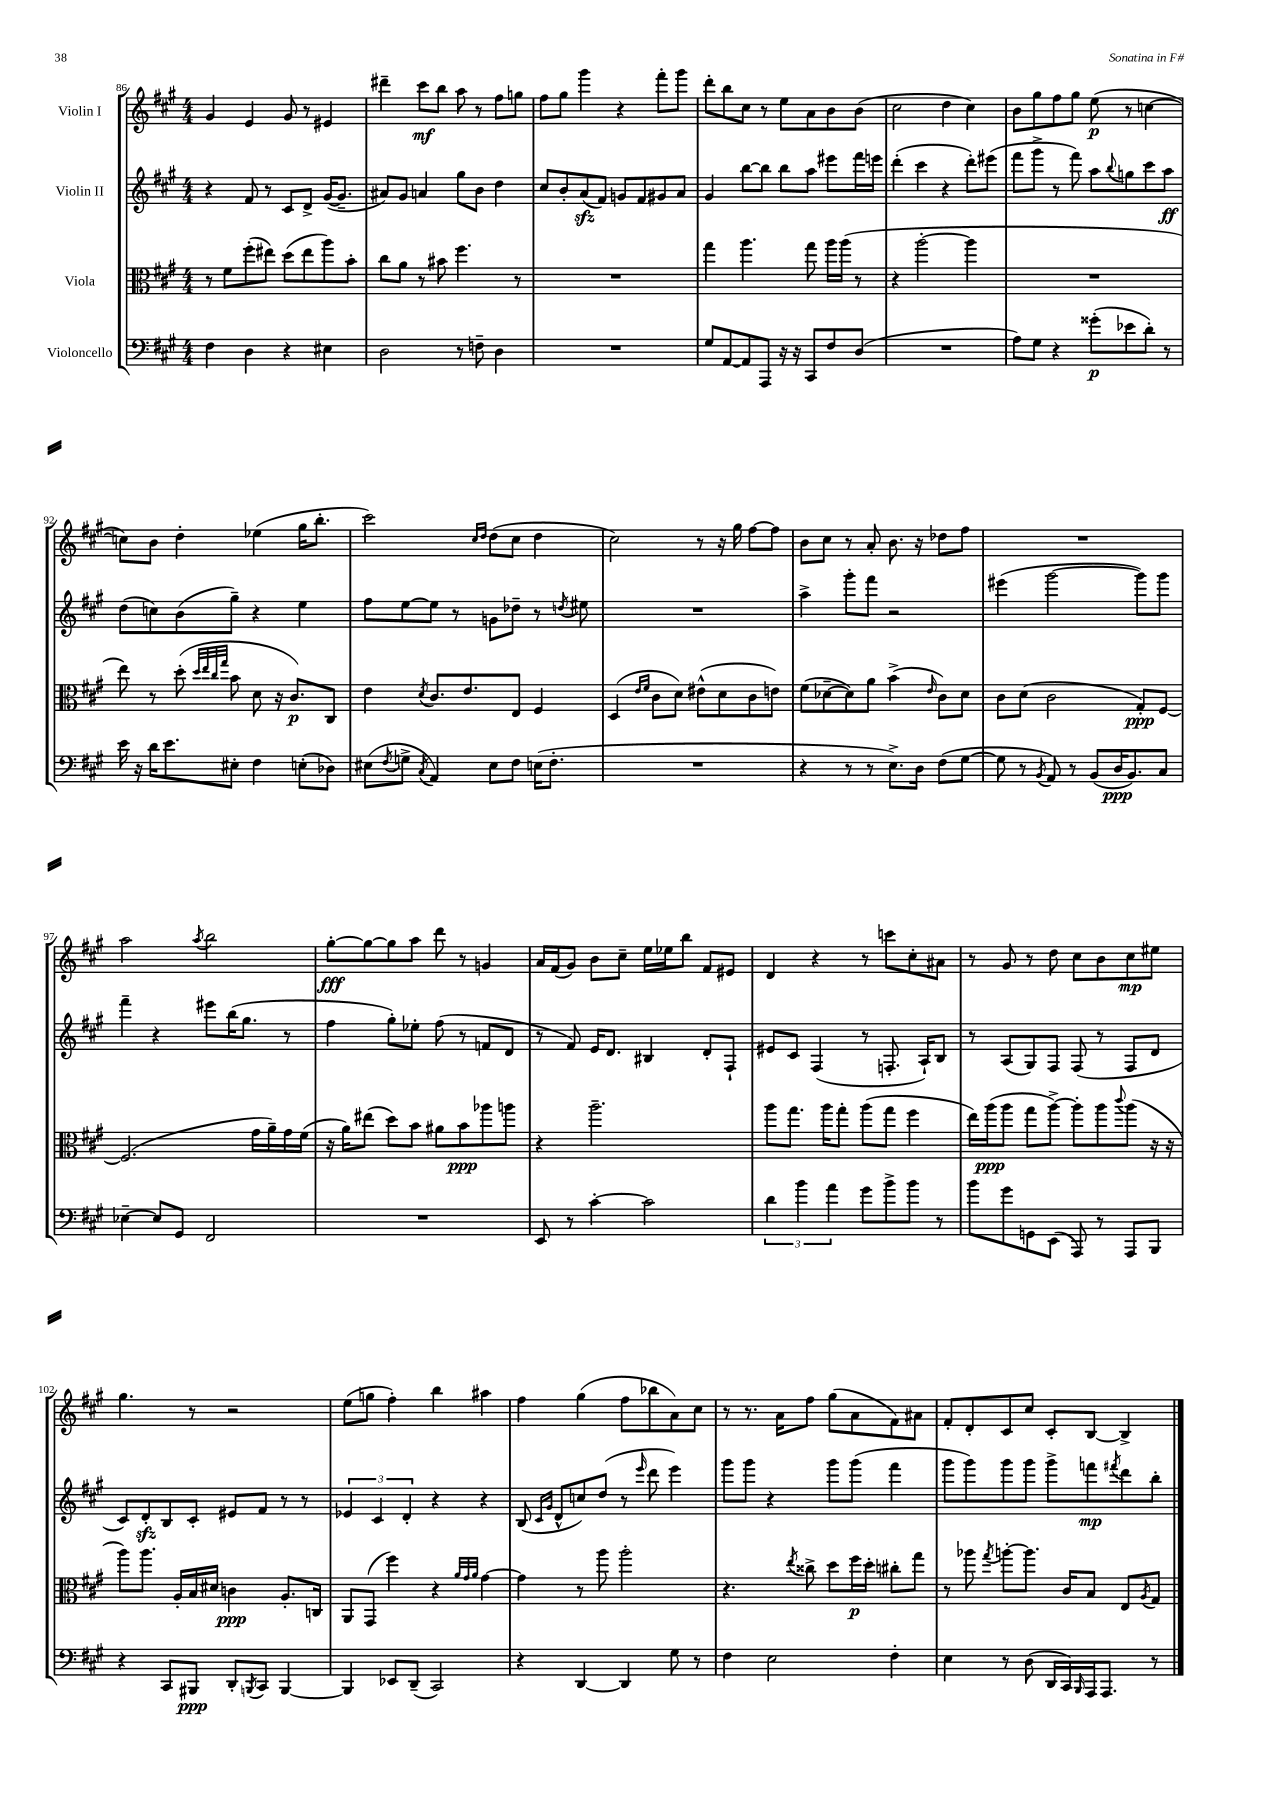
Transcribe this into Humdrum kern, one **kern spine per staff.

**kern	**dynam	**kern	**dynam	**kern	**dynam	**kern	**dynam
*part4	*part4	*part3	*part3	*part2	*part2	*part1	*part1
*staff4	*staff4	*staff3	*staff3	*staff2	*staff2	*staff1	*staff1
*I"Violoncello	*	*I"Viola	*	*I"Violin II	*	*I"Violin I	*
*clefF4	*	*clefC3	*	*clefG2	*	*clefG2	*
*k[f#c#g#]	*	*k[f#c#g#]	*	*k[f#c#g#]	*	*k[f#c#g#]	*
*M4/4	*	*M4/4	*	*M4/4	*	*M4/4	*
=86	=86	=86	=86	=86	=86	=86	=86
4F#\	.	8r	.	4r	.	4g#/	.
.	.	8f#\L	.	.	.	.	.
4D\	.	(8ff#'\	.	8f#/	.	4e/	.
.	.	8ee#X\J)	.	8r	.	.	.
4r	.	(8dd\L	.	8c#/L	.	8g#/	.
.	.	8ee#\	.	8d^/J	.	8r	.
4E#X\	.	8aa\)	.	([16g#/KL	.	4e#X/	.
.	.	.	.	8.g#~/J]	.	.	.
.	.	8b'\J	.	.	.	.	.
=87	=87	=87	=87	=87	=87	=87	=87
2D\	.	8cc#\L	.	8a#X/L)	.	4ddd#X~\	.
.	.	8a\J	.	8g#/J	.	.	.
.	.	8r	.	4an/	.	8ccc#\L	mf
.	.	8b#X\	.	.	.	8bb\J	.
8r	.	4.ff#\	.	8gg#\L	.	8aa\	.
8Fn~\	.	.	.	8b\J	.	8r	.
4D\	.	.	.	4dd\	.	8ff#\L	.
.	.	8r	.	.	.	8ggn\J	.
=88	=88	=88	=88	=88	=88	=88	=88
1r	.	1r	.	8cc#/L	.	8ff#\L	.
.	.	.	.	8b'/	.	8gg#\J	.
.	.	.	.	(8azz/	.	4ggg#\	.
.	.	.	.	8f#/J)	.	.	.
.	.	.	.	8gn/L	.	4r	.
.	.	.	.	8f#/	.	.	.
.	.	.	.	8g#X/	.	8fff#'\L	.
.	.	.	.	8a/J	.	8ggg#\J	.
=89	=89	=89	=89	=89	=89	=89	=89
8G#/L	.	4gg#\	.	4g#/	.	8ddd'\L	.
[8AA/	.	.	.	.	.	8bb\	.
8AA/]	.	4.aa\	.	[8bb\L	.	8cc#\J	.
8AAA/J	.	.	.	8bb\J]	.	8r	.
16r	.	.	.	8bb\L	.	8ee\L	.
16r	.	.	.	.	.	.	.
8CC#/L	.	8gg#\	.	8aa\J	.	8a\	.
8F#/	.	16aa\LL	.	8eee#X\L	.	8b\	.
.	.	(16aa\JJ	.	.	.	.	.
(8D/J	.	8r	.	16fff#\L	.	(8b\J	.
.	.	.	.	16eeen\JJ	.	.	.
=90	=90	=90	=90	=90	=90	=90	=90
1r	.	4r	.	(4ddd'\	.	2cc#\	.
.	.	[2aa'\	.	4ccc#\	.	.	.
.	.	.	.	4r	.	4dd\	.
.	.	4aa\]	.	8ddd'\L)	.	4cc#\)	.
.	.	.	.	(8eee#X\J	.	.	.
=91	=91	=91	=91	=91	=91	=91	=91
8A\L)	.	1r	.	8fff#\L	.	8b\L	.
8G#\J	.	.	.	8ggg#^\J	.	8gg#\	.
4r	.	.	.	8r	.	8ff#\	.
.	.	.	.	8fff#\)	.	8gg#\J	.
(8g##X'\L	p	.	.	8aa\L	.	(8ee\	p
.	.	.	.	8qqbb/	.	.	.
8e-X\	.	.	.	8ggn\	.	8r	.
8d'\J)	.	.	.	8ccc#\	.	[4ccn\	.
8r	.	.	.	8aa\J	ff	.	.
!!LO:LB:g=z
=92	=92	=92	=92	=92	=92	=92	=92
16e\	.	8ee\)	.	(8dd\L	.	8ccn\L])	.
16r	.	.	.	.	.	.	.
16d\KL	.	8r	.	8ccn\)	.	8b\J	.
8.e\	.	.	.	.	.	.	.
.	.	(8dd'\	.	(8b\	.	4dd'\	.
.	.	32qqdd/LLL	.	.	.	.	.
.	.	32qqee/	.	.	.	.	.
.	.	32qqcc#/	.	.	.	.	.
.	.	32qqgg#/JJJ	.	.	.	.	.
8E#X'\J	.	8b\	.	8gg#~\J)	.	.	.
4F#\	.	8d\	.	4r	.	(4ee-X\	.
.	.	16r	.	.	.	.	.
.	.	8.c#/L)	p	.	.	.	.
(8En'\L	.	.	.	4ee\	.	16gg#\KL	.
.	.	.	.	.	.	8.bb'\J	.
8D-X\J)	.	8C#/J	.	.	.	.	.
=93	=93	=93	=93	=93	=93	=93	=93
(8E#X\L	.	4e\	.	8ff#\L	.	2ccc#\)	.
8qF#/	.	.	.	.	.	.	.
8Gn^\J	.	.	.	[8ee\	.	.	.
8qC#/	.	8qd/	.	.	.	.	.
4AA/)	.	8.c#/L	.	8ee\J]	.	.	.
.	.	.	.	8r	.	.	.
.	.	8.e/	.	.	.	.	.
.	.	.	.	.	.	16qqcc#/LL	.
.	.	.	.	.	.	16qqdd/JJ	.
8E#\L	.	.	.	8gn\L	.	(8dd\L	.
8F#\J	.	8E/J	.	8dd-X~\J	.	8cc#\J	.
(16En\KL	.	4F#/	.	8r	.	4dd\	.
8.F#'\J	.	.	.	.	.	.	.
.	.	.	.	8qddn/	.	.	.
.	.	.	.	8ee#X\	.	.	.
=94	=94	=94	=94	=94	=94	=94	=94
1r	.	(4D/	.	1r	.	2cc#\)	.
.	.	16qqe/LL	.	.	.	.	.
.	.	16qqf#/JJ	.	.	.	.	.
.	.	8c#\L	.	.	.	.	.
.	.	8d\J)	.	.	.	.	.
.	.	(8e#X^^\L	.	.	.	8r	.
.	.	8d\	.	.	.	16r	.
.	.	.	.	.	.	16gg#\	.
.	.	8c#\	.	.	.	[8ff#\L	.
.	.	8en\J)	.	.	.	8ff#\J]	.
=95	=95	=95	=95	=95	=95	=95	=95
4r	.	(8f#\L	.	4aa^\	.	8b\L	.
.	.	[8d-X~\	.	.	.	8cc#\J	.
8r	.	8d-\])	.	8ggg#'\L	.	8r	.
8r	.	8a\J	.	8fff#\J	.	8a'/	.
8.E^\L)	.	(4b^\	.	2r	.	8.b\	.
16D\Jk	.	.	.	.	.	16r	.
.	.	16qqe/	.	.	.	.	.
(8F#\L	.	8c#\L)	.	.	.	8dd-X\L	.
[8G#\J	.	8d-\J	.	.	.	8ff#\J	.
=96	=96	=96	=96	=96	=96	=96	=96
8G#\]	.	8c#\L	.	(4eee#X\	.	1r	.
8r	.	(8d\J	.	.	.	.	.
8qBB/	.	.	.	.	.	.	.
8AA/)	.	2c#\	.	[2ggg#\	.	.	.
8r	.	.	.	.	.	.	.
(8BB/L	.	.	.	.	.	.	.
16D/K	ppp	.	.	.	.	.	.
8.BB/)	.	.	.	.	.	.	.
.	.	8G#'/L)	ppp	8ggg#\L])	.	.	.
8C#/J	.	[8F#/J	.	8ggg#\J	.	.	.
!!LO:LB:g=z
=97	=97	=97	=97	=97	=97	=97	=97
[4E-X~\	.	(2.F#/]	.	4fff#~\	.	2aa\	.
8E-/L]	.	.	.	4r	.	.	.
8GG#/J	.	.	.	.	.	.	.
.	.	.	.	.	.	8qaa/	.
2FF#/	.	.	.	8eee#X\L	.	2bb\	.
.	.	.	.	(16bb\K	.	.	.
.	.	.	.	8.gg#\J	.	.	.
.	.	16g#\LL	.	.	.	.	.
.	.	16a~\)	.	.	.	.	.
.	.	16g#\	.	8r	.	.	.
.	.	(16f#\JJ	.	.	.	.	.
=98	=98	=98	=98	=98	=98	=98	=98
1r	.	16r	.	4ff#\	.	[8gg#'\L	fff
.	.	16a\KL)	.	.	.	.	.
.	.	(8ee#X\J	.	.	.	8gg#\_	.
.	.	8dd\L)	.	8gg#'\L)	.	8gg#\]	.
.	.	8b\J	.	8ee-X'\J	.	8aa\J	.
.	.	8a#X\L	.	(8ff#\	.	8ddd\	.
.	.	8b\	ppp	8r	.	8r	.
.	.	8aa-X\	.	8fn/L	.	4gn/	.
.	.	8aan\J	.	8d/J	.	.	.
=99	=99	=99	=99	=99	=99	=99	=99
8EE/	.	4r	.	8r	.	16a/LL	.
.	.	.	.	.	.	(16f#/J	.
8r	.	.	.	8f#/)	.	8g#/J)	.
[4c#'\	.	2.aa~\	.	16e/KL	.	8b\L	.
.	.	.	.	8.d/J	.	.	.
.	.	.	.	.	.	8cc#~\J	.
2c#\]	.	.	.	4B#X/	.	16ee\LL	.
.	.	.	.	.	.	16ee-X\J	.
.	.	.	.	.	.	8bb\J	.
.	.	.	.	8d'/L	.	8f#/L	.
.	.	.	.	8F#`/J	.	8e#X/J	.
=100	=100	=100	=100	=100	=100	=100	=100
6d\	.	8aa\L	.	8e#X/L	.	4d/	.
.	.	8.gg#\J	.	8c#/J	.	.	.
6b\	.	.	.	.	.	.	.
.	.	.	.	(4F#/	.	4r	.
.	.	16aa\KL	.	.	.	.	.
6a\	.	.	.	.	.	.	.
.	.	8gg#'\J	.	.	.	.	.
8g#\L	.	(8aa\L	.	8r	.	8r	.
8b^\	.	8gg#\J	.	8.Fn'/	.	8cccn\L	.
8b\J	.	4ff#\	.	.	.	8cc#'\	.
.	.	.	.	16A`/KL)	.	.	.
8r	.	.	.	8B/J	.	8a#X\J	.
=101	=101	=101	=101	=101	=101	=101	=101
8b\L	.	16ee\LL)	.	8r	.	8r	.
.	.	(16aa\J	ppp	.	.	.	.
8g#\	.	8aa\J	.	(8A/L	.	8g#/	.
8GGn\	.	8gg#\L	.	8G#/)	.	8r	.
(8EE\J	.	[8aa^\J)	.	8F#/J	.	8dd\	.
8AAA/)	.	8aa'\L]	.	(8F#/	.	8cc#\L	.
8r	.	8aa\	.	8r	.	8b\	.
.	.	8qqccc#/	.	.	.	.	.
8AAA/L	.	(8aa\J	.	8F#/L	.	8cc#\	mp
8BBB/J	.	16r	.	8d/J	.	8ee#X\J	.
.	.	16r	.	.	.	.	.
!!LO:LB:g=z
=102	=102	=102	=102	=102	=102	=102	=102
4r	.	8aa\L)	.	8c#/L)	.	4.gg#\	.
.	.	8.aa\J	.	8dzz'/	.	.	.
8CC#/L	.	.	.	8B/	.	.	.
.	.	16A'/LL	.	.	.	.	.
8BBB#X/J	ppp	16B/	.	8c#'/J	.	8r	.
.	.	16d#X/JJ	.	.	.	.	.
8DD'/L	.	4cn\	ppp	8e#X/L	.	2r	.
8qBBBn/	.	.	.	.	.	.	.
8CC#/J	.	.	.	8f#/J	.	.	.
[4BBB/	.	8.A'/L	.	8r	.	.	.
.	.	.	.	8r	.	.	.
.	.	16Cn/Jk	.	.	.	.	.
=103	=103	=103	=103	=103	=103	=103	=103
4BBB/]	.	8AA/L	.	6e-X/	.	(8ee\L	.
.	.	(8GG#/J	.	.	.	8ggn\J	.
.	.	.	.	6c#/	.	.	.
8EE-X/L	.	4ff#\)	.	.	.	4ff#'\)	.
.	.	.	.	6d'/	.	.	.
(8DD~/J	.	.	.	.	.	.	.
2CC#/)	.	4r	.	4r	.	4bb\	.
.	.	32qqa/LLL	.	.	.	.	.
.	.	32qqg#/	.	.	.	.	.
.	.	32qqa/JJJ	.	.	.	.	.
.	.	[4g#\	.	4r	.	4aa#X\	.
=104	=104	=104	=104	=104	=104	=104	=104
4r	.	4g#\]	.	(8B/	.	4ff#\	.
.	.	.	.	16qqc#/LL	.	.	.
.	.	.	.	16qqg#/JJ	.	.	.
.	.	.	.	8d^^/L	.	.	.
[4DD/	.	8r	.	8ccn/)	.	(4gg#\	.
.	.	8aa\	.	(8dd/J	.	.	.
4DD/]	.	2aa'\	.	8r	.	8ff#\L	.
.	.	.	.	16qqeee/	.	.	.
.	.	.	.	8ddd\	.	8bb-X\	.
8G#\	.	.	.	4eee\)	.	8a\)	.
8r	.	.	.	.	.	8cc#\J	.
=105	=105	=105	=105	=105	=105	=105	=105
4F#\	.	4.r	.	8ggg#\L	.	8r	.
.	.	.	.	8ggg#\J	.	8.r	.
2E\	.	.	.	4r	.	.	.
.	.	.	.	.	.	16a\KL	.
.	.	8qee/	.	.	.	.	.
.	.	8cc##X^\	.	.	.	8ff#\J	.
.	.	8dd\L	.	8ggg#\L	.	(8gg#\L	.
.	.	16ff#\L	p	(8ggg#\J	.	8a\	.
.	.	16dd'\JJ	.	.	.	.	.
4F#'\	.	8cc#X'\L	.	4fff#\	.	8f#\)	.
.	.	8gg#\J	.	.	.	8a#X\J	.
=106	=106	=106	=106	=106	=106	=106	=106
4E\	.	8r	.	8ggg#\L	.	8f#'/L	.
.	.	8aa-X\	.	8ggg#\)	.	8d'/	.
.	.	8qgg#/	.	.	.	.	.
8r	.	[8aan'\L	.	8ggg#\	.	8c#/	.
(8D\	.	8.aa\J]	.	8ggg#\J	.	8cc#/J	.
16DD/LL	.	.	.	8ggg#^\L	.	8c#'/L	.
16CC#/)	.	16c#/KL	.	.	.	.	.
16qqBBB/	.	.	.	.	.	.	.
16AAA/J	.	8B/J	.	8fffn\	mp	[8B/J	.
8.AAA/J	.	.	.	.	.	.	.
.	.	.	.	8qfff#X/	.	.	.
.	.	8E/L	.	8ddd\	.	4B^/]	.
.	.	8qA/	.	.	.	.	.
8r	.	8G#/J	.	8bb'\J	.	.	.
==	==	==	==	==	==	==	==
*-	*-	*-	*-	*-	*-	*-	*-
